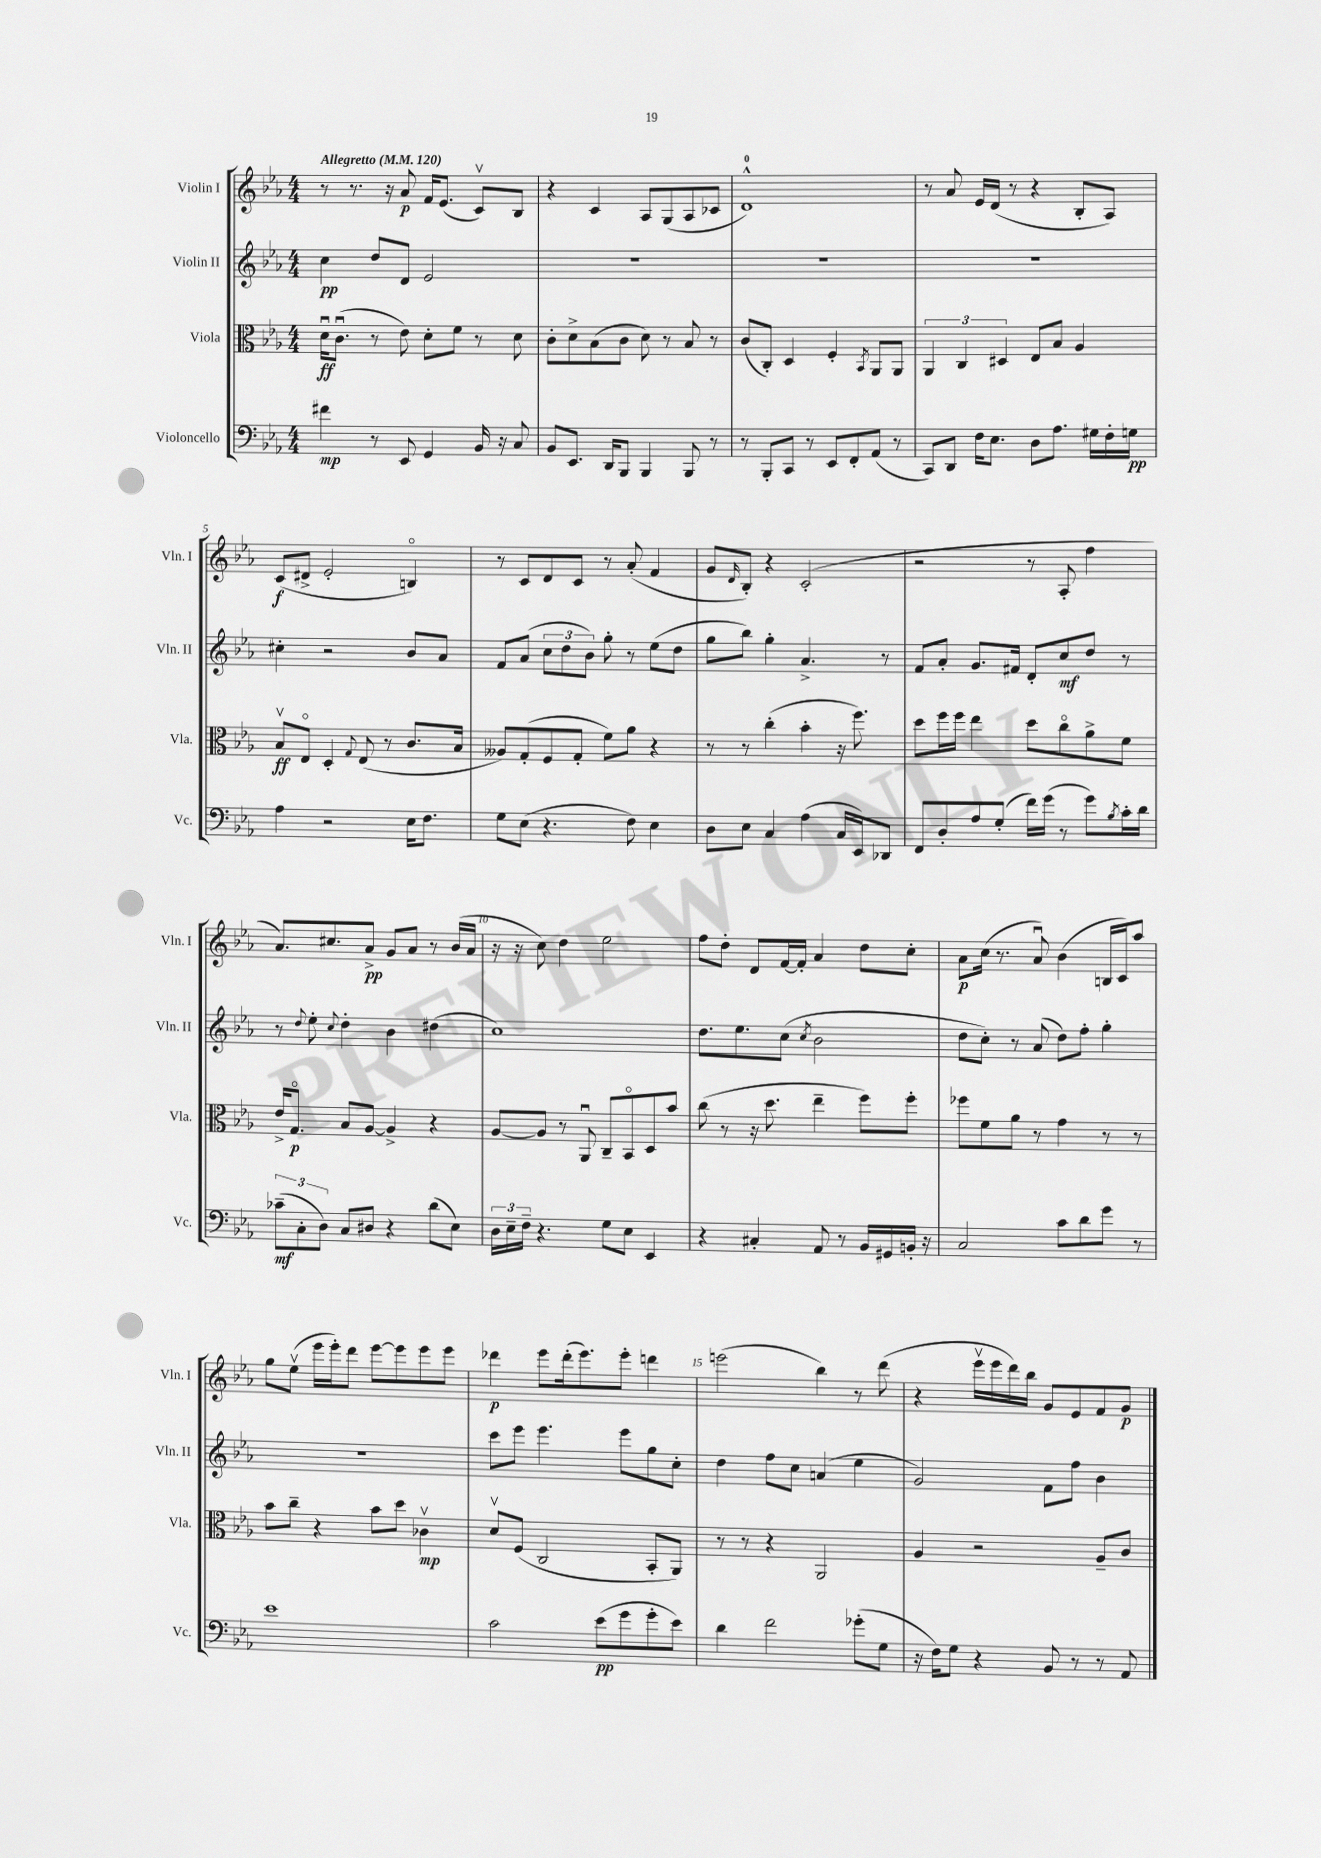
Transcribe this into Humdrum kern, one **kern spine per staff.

**kern	**kern	**kern	**kern
*staff4	*staff3	*staff2	*staff1
*clefF4	*clefC3	*clefG2	*clefG2
*k[b-e-a-]	*k[b-e-a-]	*k[b-e-a-]	*k[b-e-a-]
*M4/4	*M4/4	*M4/4	*M4/4
*MM120	*MM120	*MM120	*MM120
4f#\	16du\LK	4cc\	8r
.	(8.cu\J	.	.
.	.	.	8.r
8r	8r	8dd/L	.
.	.	.	16r
8EE-/	8e-\)	8d/J	8a-/
4GG/	8d'\L	2e-/	16f/LK
.	.	.	(8.e-/J
.	8f\J	.	.
16BB-/	8r	.	8cv/L)
16r	.	.	.
8C/	8d\	.	8B-/J
=	=	=	=
8BB-/L	8c'\L	1r	4r
8.EE-/J	8d^\	.	.
.	(8B-\	.	4c/
16DD/LK	.	.	.
8BBB-/J	8c\J	.	.
4BBB-/	8d\)	.	8A-/L
.	8r	.	(8G/
8BBB-/	8B-/	.	8A-/
8r	8r	.	8c-/J
=	=	=	=
8r	(8c/L	1r	1d^^)
8BBB-'/L	8C'/J)	.	.
8CC/J	4D/	.	.
8r	.	.	.
8EE-/L	4F'/	.	.
8FF'/	.	.	.
.	8qBB-/	.	.
(8AA-/J	8AA-/L	.	.
8r	8AA-/J	.	.
=	=	=	=
8CC/L)	6AA-/	1r	8r
8DD/J	.	.	8a-/
.	6C/	.	.
16F\LK	.	.	16e-/LL
8.E-\J	.	.	(16d/JJ
.	6D#/	.	.
.	.	.	8r
8D\L	8E-/L	.	4r
8.A-\J	8B-/J	.	.
.	4A-/	.	8B-'/L
16G#\LL	.	.	.
16F'\	.	.	8A-/J)
16G\JJ	.	.	.
=	=	=	=
4A-\	8B-v/L	4cc#'\	(8c/L
.	8E-o/J	.	8d#^/J
2r	4D'/	2r	2e-'/
.	8qqG/	.	.
.	(8E-/	.	.
.	8r	.	.
16E-\LK	8.c/L	8b-/L	4Bo/)
8.F\J	.	.	.
.	.	8a-/J	.
.	16B-/Jk	.	.
=	=	=	=
8G\L	8A--/L)	8f/L	8r
(8E-\J	(8G'/	(8a-/J	8c/L
4.r	8F/	12cc\L	8d/
.	.	12dd\	.
.	8G'/J	.	8c/J
.	.	12b-\J)	.
.	8f\L)	8gg'\	8r
8F\)	8a-\J	8r	(8a-'/
4E-\	4r	(8ee-\L	4f/
.	.	8dd\J	.
=	=	=	=
8D\L	8r	8gg\L	8g/L
.	.	.	16qqd/
8E-\J	8r	8bb-\J)	8B-'/J)
4C/	(4cc'\	4gg'\	4r
(4A-\	4b-'\	4.a-^/	(2c'/
16C/LL	16r	.	.
16EE-/J)	8.ff\)	.	.
8DD-/J	.	8r	.
=	=	=	=
8FF/L	8dd\L	8f/L	2r
8D'/	16ff\L	8a-'/J	.
.	16ff\JJ	.	.
8A-/	4ee-\	8.g/L	.
(8G'/J	.	.	.
.	.	16f#/Jk	.
16f\LL)	8dd\L	8d'/L	8r
(16g\JJ	.	.	.
8r	8cco\	8cc/	8A-'/
8g\L)	8a-^\	8dd/J	4ff\
8qB-/	.	.	.
16c'\L	8f\J	8r	.
16d\JJ	.	.	.
=	=	=	=
(12c-~\L	16e-^/LK	8r	8.a-/L)
.	8.Go/J	.	.
12C'\	.	.	.
.	.	8qqdd/	.
.	.	8ee-'\	.
12D\J)	.	.	.
.	.	.	8.cc#/
.	.	8qqcc/	.
8C/L	8B-/L	4dd'\	.
8D#/J	[8A-/J	.	8a-^/J
4r	4A-^/]	4b-\	8g/L
.	.	.	8a-/J
(8d\L	4r	(4dd#\	8r
8E-\J)	.	.	(16b-/LL
.	.	.	16a-/JJ
=	=	=	=
24D\LL	[8A-/L	1cc)	16r
24E-~\	.	.	.
.	.	.	16r
24F~\JJ	.	.	.
4.r	8A-/]J	.	8cc\)
.	8r	.	4dd\
.	8AA-u/	.	.
8G\L	8C~/L	.	2ee-\
8E-\J	8BB-o/	.	.
4EE-/	8D/	.	.
.	8b-/J	.	.
=	=	=	=
4r	(8cc\	8.dd\L	8ff\L
.	8r	.	8dd'\J
.	.	8.ee-\	.
4C#'/	16r	.	8d/L
.	8.dd\	.	.
.	.	(8cc\J	[16f/L
.	.	.	16f'/]JJ
.	.	8qcc/	.
8AA-/	4ee-~\	2b-\	4a-/
8r	.	.	.
16BB-/LL	8ff\L)	.	8dd\L
16GG#/	.	.	.
16BB'/JJ	8ff'\J	.	8cc'\J
16r	.	.	.
=	=	=	=
2C/	8ff-\L	8dd\L	8a-\L
.	8f\	8cc'\J)	(16cc\Jk
.	.	.	8.r
.	8a-\J	8r	.
.	8r	(8a-/	8a-u/)
8c\L	4g\	8dd\L)	(4b-\
8d\	.	8ff'\J	.
8g\J	8r	4gg'\	16B/LL
.	.	.	16c/J)
8r	8r	.	8aa-/J
=	=	=	=
1e-	8b-\L	1r	8gg\L
.	8cc~\J	.	(8ee-v\J
.	4r	.	16eee-\LL
.	.	.	16eee-'\J)
.	.	.	8ddd\J
.	8b-\L	.	[8eee-\L
.	8dd\J	.	8eee-\]
.	4c-v\	.	8eee-\
.	.	.	8eee-\J
=	=	=	=
2c\	8dv/L	8ccc\L	4ddd-\
.	(8F/J	8eee-\J	.
.	2C/	4.eee-\	8eee-\L
.	.	.	(16ddd-'\k
.	.	.	8.eee-\)
(8e-\L	.	.	.
8g\	.	8eee-\L	8eee-'\J
8g'\	8BB-'/L	8gg\	4ddd\
8e-\J)	8AA-/J)	8cc'\J	.
=	=	=	=
4d\	8r	4dd\	(2eee\
.	8r	.	.
2f\	4r	8ff\L	.
.	.	8cc\J	.
.	2AA-/	(4a/	4bb-\)
(8g-'\L	.	4ee-\	8r
8G\J	.	.	(8ddd\
=	=	=	=
16r	4A-/	2g/)	4r
16F\LK)	.	.	.
8G\J	.	.	.
4r	2r	.	16eee-v\LL
.	.	.	16eee-\
.	.	.	16ddd\)
.	.	.	16bb-\JJ
8BB-/	.	8f\L	8g/L
8r	.	8ff\J	8e-/
8r	8A-~/L	4b-\	8f/
8AA-/	8c/J	.	8g/J
==	==	==	==
*-	*-	*-	*-
